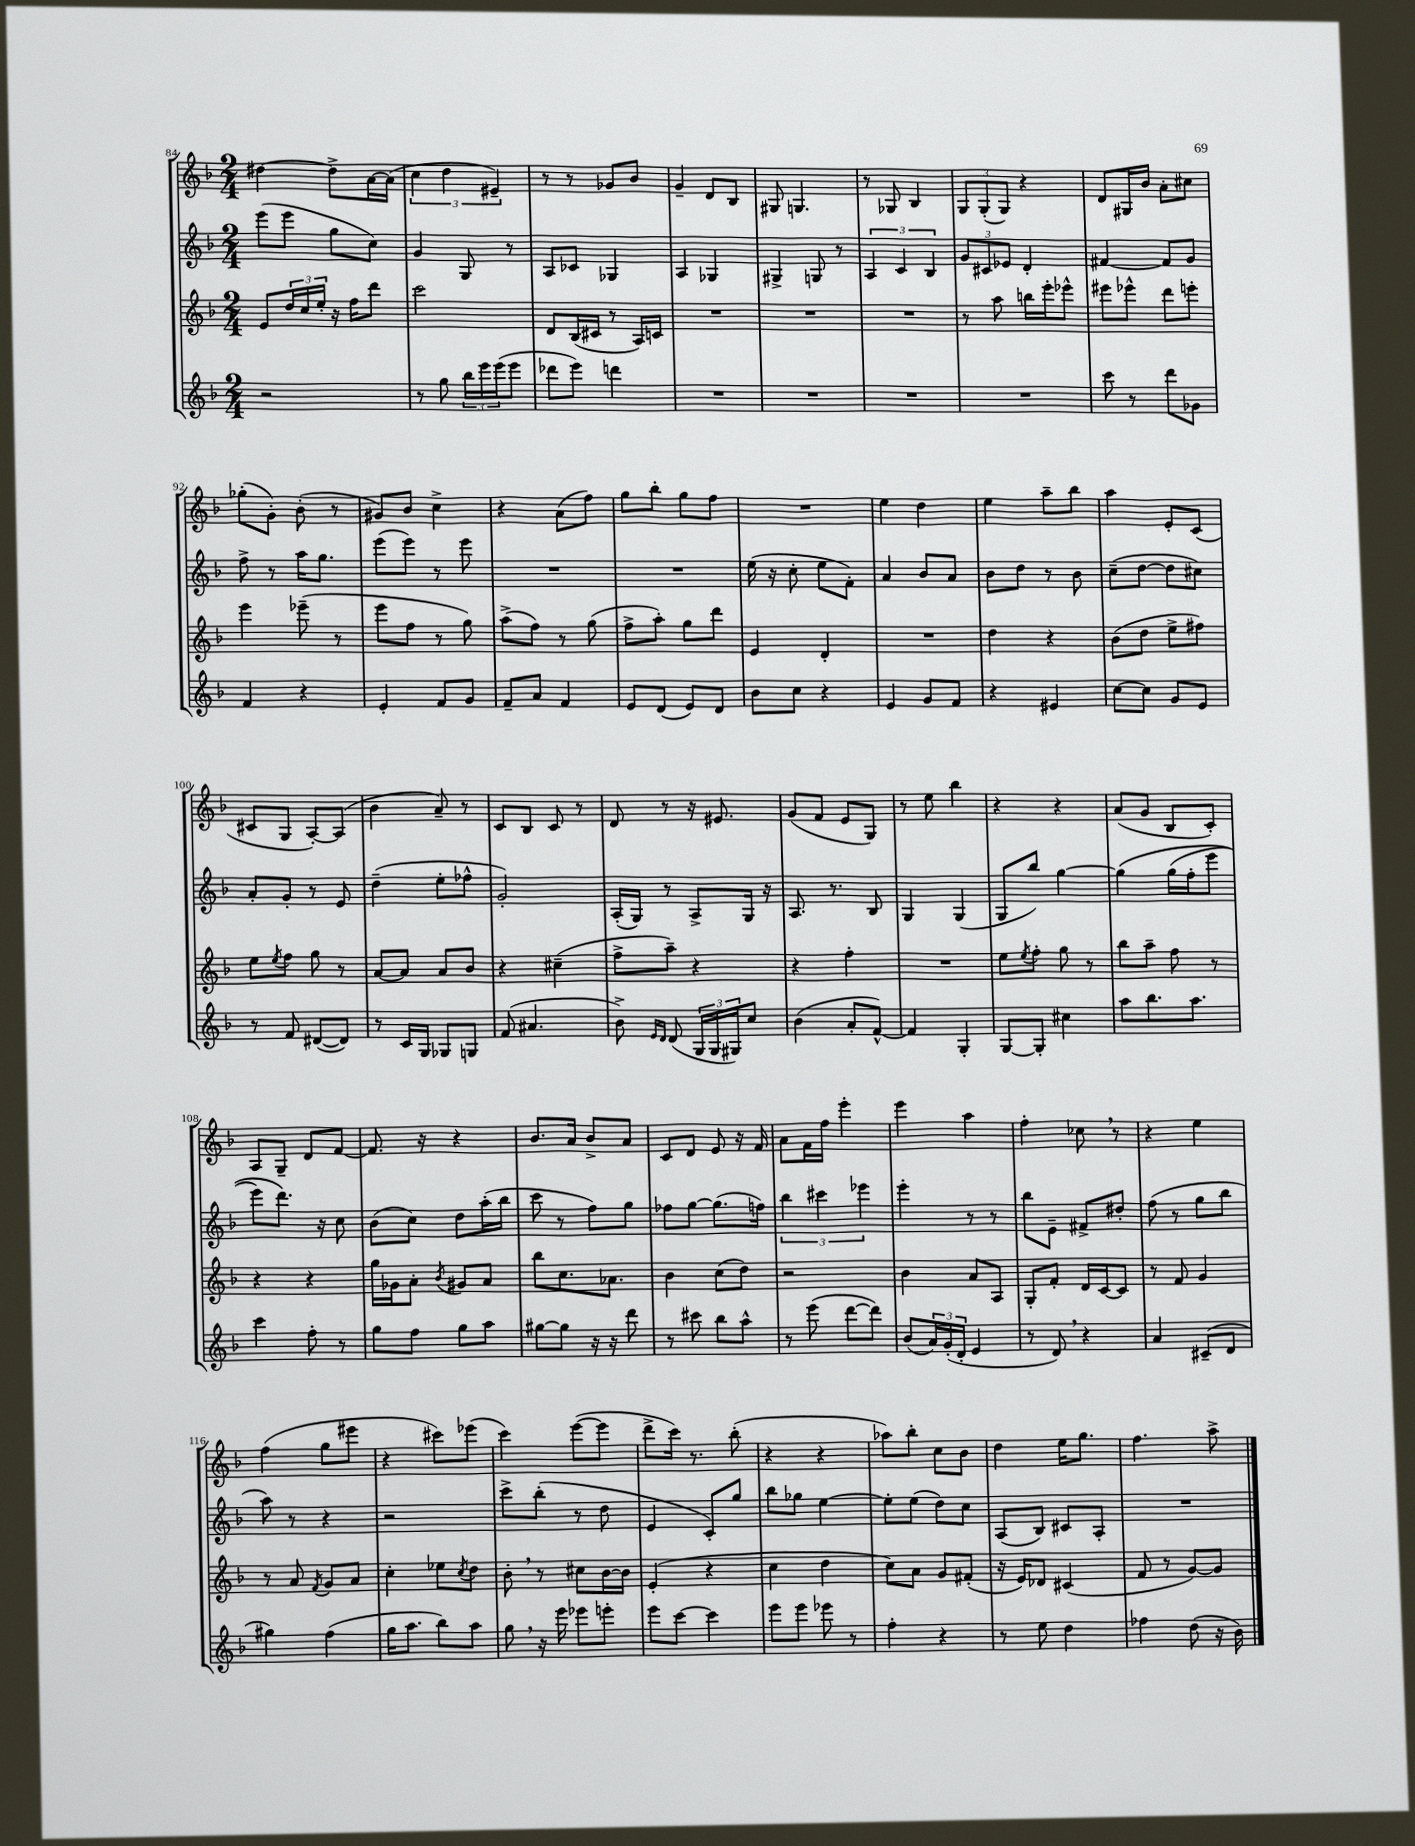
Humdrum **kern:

**kern	**kern	**kern	**kern
*staff4	*staff3	*staff2	*staff1
*clefG2	*clefG2	*clefG2	*clefG2
*k[b-]	*k[b-]	*k[b-]	*k[b-]
*M2/4	*M2/4	*M2/4	*M2/4
2r	8e	(8eee	[4dd#
.	24dd	8eee	.
.	24cc	.	.
.	24ee'	.	.
.	16r	8gg	8dd#^]
.	16ff	.	.
.	8ddd	8cc)	[16a
.	.	.	(16a]
=	=	=	=
8r	2ccc	4g	6cc
8gg	.	.	.
.	.	.	6dd
24bb-	.	8G	.
24eee	.	.	.
(24eee	.	.	6e#~)
8eee	.	8r	.
=	=	=	=
8ddd-	8d	8A	8r
8eee)	(16B-	8c-	8r
.	16c#	.	.
4ddd	8r	4G-	8g-
.	16A)	.	8b-
.	16c	.	.
=	=	=	=
2r	2r	4A	4g~
.	.	4G-	8d
.	.	.	8B-
=	=	=	=
2r	2r	4G#^	8G#
.	.	.	4.G
.	.	8G	.
.	.	8r	.
=	=	=	=
2r	2r	6A	8r
.	.	.	8G-
.	.	6c	.
.	.	.	4B-
.	.	6B-	.
=	=	=	=
2r	8r	12g	12G
.	.	12c#	(12G'
.	8aa	.	.
.	.	12e-	12G)
.	16bb	4d'	4r
.	16eee'	.	.
.	8eee-^^	.	.
=	=	=	=
8ccc	8eee#	[4f#	8d
8r	8eee-^^	.	16G#
.	.	.	16b-
8ddd	8ddd	8f#]	8a'
8g-	8eee'	8g	8cc#
=	=	=	=
4f	4eee	8ff^	(8gg-'
.	.	8r	8g')
4r	(8eee-~	16aa	(8b-'
.	.	8.gg	.
.	8r	.	8r
=	=	=	=
4e'	8eee	(8eee	8g#)
.	8ff	8eee)	8b-
8f	8r	8r	4cc^
8g	8gg)	8eee	.
=	=	=	=
8f~	(8aa^	2r	4r
8a	8ff)	.	.
4f	8r	.	(8a
.	(8gg	.	8ff)
=	=	=	=
8e	8ff^	2r	8gg
(8d	8aa')	.	8bb-'
8e)	8gg	.	8gg
8d	8ddd	.	8ff
=	=	=	=
8b-	4e	(16ee	2r
.	.	16r	.
8cc	.	8cc'	.
4r	4d'	8ee	.
.	.	8f')	.
=	=	=	=
4e	2r	4a	4ee
8g	.	8b-	4dd
8f	.	8a	.
=	=	=	=
4r	4dd	8b-	4ee
.	.	8dd	.
4e#	4r	8r	8aa~
.	.	8b-	8bb-
=	=	=	=
[8cc	(8b-	(8cc~	4aa
8cc]	8dd	[8dd	.
8g	8ee^	8dd]	8e'
8e	8ff#)	8cc#)	(8c
=	=	=	=
8r	8ee	8a'	8c#
.	8qee	.	.
8f	8ff	8g'	8G
([8d#	8gg	8r	[8A')
8d#])	8r	8e	(8A]
=	=	=	=
8r	[8a	(4dd~	4b-
16c	8a]	.	.
16G	.	.	.
8G-	8a	8ee'	8a~)
8G	8b-	8ff-^^	8r
=	=	=	=
(8f	4r	2g')	8c
4.a#	.	.	8B-
.	(4cc#~	.	8c
.	.	.	8r
=	=	=	=
8b-^)	8ff^	(16A'	8d
.	.	16G)	.
16qqe	.	.	.
16qqd	.	.	.
(8d	8aa~)	8r	8r
24G	4r	8A^	16r
24G	.	.	.
.	.	.	8.e#
24G#)	.	.	.
8cc	.	16G	.
.	.	16r	.
=	=	=	=
(4b-	4r	8.A	(8g
.	.	.	8f
.	.	8.r	.
8a'	4ff'	.	8e
[8f^^)	.	8B-	8G)
=	=	=	=
4f]	2r	4G	8r
.	.	.	8ee
4G'	.	(4G	4bb-
=	=	=	=
[8G	8ee	8G	4r
.	8qee	.	.
8G']	8ff'	8bb-)	.
4cc#	8gg	[4gg	4r
.	8r	.	.
=	=	=	=
8aa	8bb-	&(4gg]	(8a
8.bb-	8aa~	.	8g
.	8ff	(16gg	8B-
8.aa	.	16ff'	.
.	8r	8eee	8c')
=	=	=	=
4ccc	4r	8eee)	8A
.	.	8.ddd&)	8G~
8ff'	4r	.	8d
.	.	16r	.
8r	.	8cc	[8f
=	=	=	=
8gg	16gg	(8b-	8.f]
.	16g-	.	.
8ff	8a'	8cc)	.
.	.	.	16r
.	8qb-	.	.
8gg	8g#	8dd	4r
8aa	8a	(16aa'	.
.	.	16bb-	.
=	=	=	=
[8gg#	8bb-	8ccc	8.b-
8gg#]	8.cc	8r	.
.	.	.	16a
16r	.	8ff)	8b-^
16r	8.a-	.	.
8ddd	.	8gg	8a
=	=	=	=
8r	4b-	8ff-	8c
8ccc#	.	[8gg	8d
8bb-	(8cc	(8.gg]	8e
8aa^^	8dd)	.	16r
.	.	16ff)	16f
=	=	=	=
8r	2r	6bb-	8a
(8eee	.	.	16f
.	.	6ccc#	.
.	.	.	16ff
[8ddd	.	.	4eee'
.	.	6eee-	.
8ddd])	.	.	.
=	=	=	=
(8b-	4b-	4eee'	4eee
24a)	.	.	.
(24g'	.	.	.
24d'	.	.	.
4e	8a	8r	4aa
.	8A	8r	.
=	=	=	=
8r	8G'	8bb-	4ff'
8d)	8f'	8e~	.
4r	16d	8f#^	8cc-
.	[16c	.	.
.	8c]	8dd#'	8r
=	=	=	=
4a	8r	(8ff	4r
.	8f	8r	.
(8c#~	4g	8gg	4ee
8d	.	8bb-	.
=	=	=	=
4gg#)	8r	8aa)	(4ff
.	8a	8r	.
.	8qf	.	.
(4ff	8g	4r	8gg
.	8a	.	8eee#
=	=	=	=
16gg	4cc'	2r	4r
8.aa	.	.	.
8bb-)	8ee-	.	8ccc#)
.	8qcc	.	.
8aa	8dd	.	(8eee-
=	=	=	=
8gg	8b-'	8ccc^	4ccc)
16r	8r	(8bb-'	.
16eee	.	.	.
8eee-	8cc#	8r	([8eee
8eee'	[16b-	8dd	8eee]
.	16b-]	.	.
=	=	=	=
8eee	(4e'	4e	8ddd^
[8ccc	.	.	16ccc)
.	.	.	8.r
4ccc]	4r	8c')	.
.	.	8gg	(8bb-'
=	=	=	=
8eee	4cc	8bb-	4r
8eee	.	8gg-	.
8eee-	4dd	[4ee	4r
8r	.	.	.
=	=	=	=
4ff'	8cc)	8ee']	8aa-)
.	8a	(8ee	8bb-'
4r	8g	8dd)	8cc
.	(8f#'	8cc	8b-
=	=	=	=
8r	16r	(8A	4dd
.	16e)	.	.
8ee	8d-	8B-)	.
4dd	(4c#	8c#	16ee
.	.	.	8.gg
.	.	8A'	.
=	=	=	=
4ff-	8f	2r	4.ff
.	8r	.	.
(8dd	[8g)	.	.
16r	8g]	.	8aa^
16b-)	.	.	.
==	==	==	==
*-	*-	*-	*-
